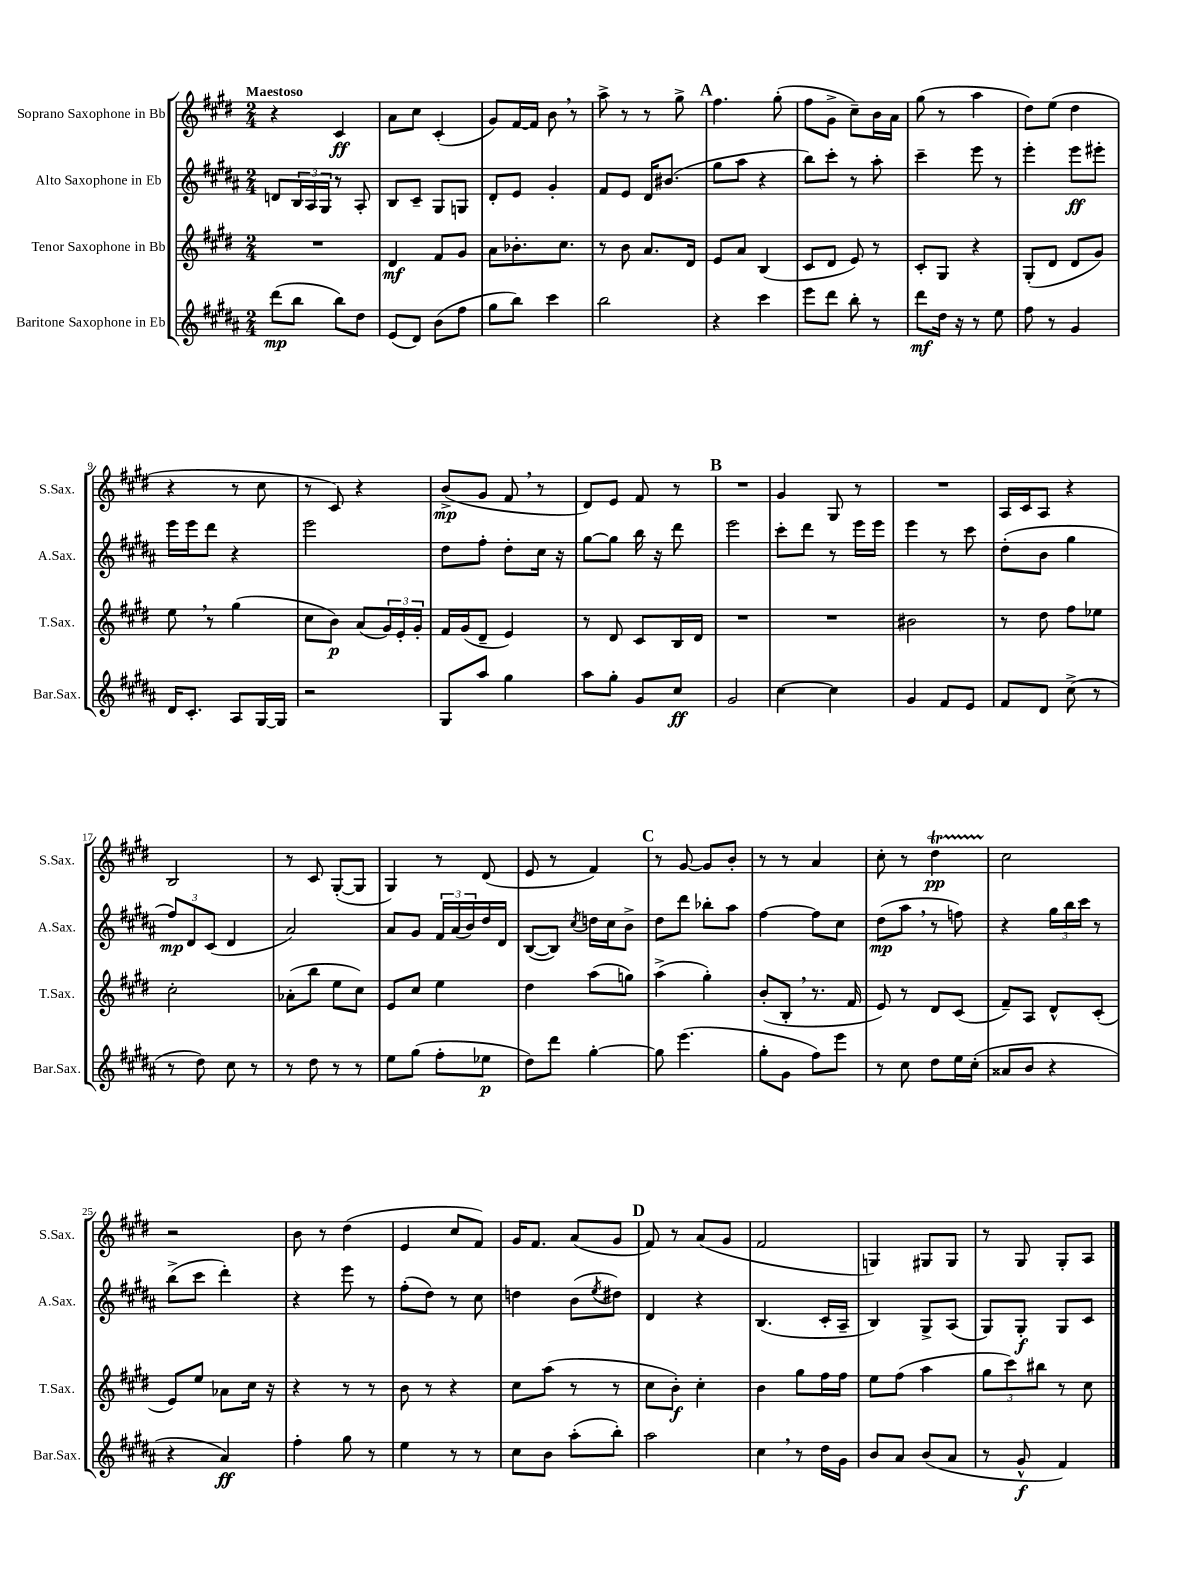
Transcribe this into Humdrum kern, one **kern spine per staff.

**kern	**dynam	**kern	**dynam	**kern	**dynam	**kern	**dynam
*part4	*part4	*part3	*part3	*part2	*part2	*part1	*part1
*staff4	*staff4	*staff3	*staff3	*staff2	*staff2	*staff1	*staff1
*I"Baritone Saxophone in Eb	*	*I"Tenor Saxophone in Bb	*	*I"Alto Saxophone in Eb	*	*I"Soprano Saxophone in Bb	*
*I'Bar.Sax.	*	*I'T.Sax.	*	*I'A.Sax.	*	*I'S.Sax.	*
*clefG2	*	*clefG2	*	*clefG2	*	*clefG2	*
*k[f#c#g#d#a#]	*	*k[f#c#g#d#]	*	*k[f#c#g#d#a#]	*	*k[f#c#g#d#]	*
*M2/4	*	*M2/4	*	*M2/4	*	*M2/4	*
=1	=1	=1	=1	=1	=1	=1	=1
!	!	!	!	!	!	!LO:TX:a:B:t=Maestoso	!
(8ddd#\L	mp	2r	.	8dn/L	.	4r	.
8bb\J	.	.	.	24B/L	.	.	.
.	.	.	.	24A#/	.	.	.
.	.	.	.	24G#/JJ	.	.	.
8bb\L)	.	.	.	8r	.	4c#/	ff
8dd#\J	.	.	.	8A#'/	.	.	.
=2	=2	=2	=2	=2	=2	=2	=2
(8e/L	.	4d#/	mf	8B/L	.	8a\L	.
8d#/J)	.	.	.	8c#~/J	.	8cc#\J	.
(8b\L	.	8f#/L	.	8G#/L	.	(4c#'/	.
8ff#\J	.	8g#/J	.	8Gn/J	.	.	.
=3	=3	=3	=3	=3	=3	=3	=3
8gg#\L	.	8a\L	.	8d#'/L	.	8g#/L)	.
8bb\J)	.	8.b-X'\	.	8e/J	.	[16f#/L	.
.	.	.	.	.	.	16f#/JJ]	.
4ccc#\	.	.	.	4g#'/	.	8b,\	.
.	.	8.cc#\J	.	.	.	.	.
.	.	.	.	.	.	8r	.
=4	=4	=4	=4	=4	=4	=4	=4
2bb\	.	8r	.	8f#/L	.	8aa^\	.
.	.	8b\	.	8e/J	.	8r	.
.	.	8.a/L	.	16d#/KL	.	8r	.
.	.	.	.	(8.b#X/J	.	.	.
.	.	.	.	.	.	8gg#^\	.
.	.	16d#/Jk	.	.	.	.	.
!!LO:REH:place=s1:t=A
=5	=5	=5	=5	=5	=5	=5	=5
4r	.	8e/L	.	8gg#\L	.	4.ff#\	.
.	.	8a/J	.	8aa#\J	.	.	.
4ccc#\	.	(4B/	.	4r	.	.	.
.	.	.	.	.	.	(8gg#'\	.
=6	=6	=6	=6	=6	=6	=6	=6
8eee\L	.	8c#/L	.	8bb\L)	.	8ff#\L	.
8ddd#\J	.	8d#/J	.	8ccc#'\J	.	8g#^\J	.
8bb'\	.	8e/)	.	8r	.	8cc#~\L)	.
8r	.	8r	.	8aa#'\	.	16b\L	.
.	.	.	.	.	.	16a\JJ	.
=7	=7	=7	=7	=7	=7	=7	=7
8ddd#\L	mf	8c#'/L	.	4ccc#~\	.	(8gg#\	.
16dd#\Jk	.	8G#/J	.	.	.	8r	.
16r	.	.	.	.	.	.	.
8r	.	4r	.	8eee\	.	4aa\	.
8ee\	.	.	.	8r	.	.	.
=8	=8	=8	=8	=8	=8	=8	=8
8ff#\	.	(8G#'/L	.	4eee'\	.	8dd#\L)	.
8r	.	8d#/J	.	.	.	(8ee\J	.
4g#/	.	8d#/L	.	8eee\L	ff	4dd#\	.
.	.	8g#/J)	.	8eee#X'\J	.	.	.
!!LO:LB:g=z
=9	=9	=9	=9	=9	=9	=9	=9
16d#/KL	.	8ee,\	.	16eee\LL	.	4r	.
8.c#'/J	.	.	.	16eee\J	.	.	.
.	.	8r	.	8ddd#\J	.	.	.
8A#/L	.	(4gg#\	.	4r	.	8r	.
[16G#/L	.	.	.	.	.	8cc#\	.
16G#/JJ]	.	.	.	.	.	.	.
=10	=10	=10	=10	=10	=10	=10	=10
2r	.	8cc#\L	.	2eee\	.	8r	.
.	.	8b\J)	p	.	.	8c#/)	.
.	.	(8a/L	.	.	.	4r	.
.	.	24g#/L)	.	.	.	.	.
.	.	24e'/	.	.	.	.	.
.	.	24g#'/JJ	.	.	.	.	.
=11	=11	=11	=11	=11	=11	=11	=11
8G#/L	.	16f#/LL	.	8dd#\L	.	(8b^/L	mp
.	.	(16g#/J	.	.	.	.	.
8aa#/J	.	8d#~/J	.	8ff#'\J	.	8g#/J	.
4gg#\	.	4e/)	.	8dd#'\L	.	8f#,/	.
.	.	.	.	16cc#\Jk	.	8r	.
.	.	.	.	16r	.	.	.
=12	=12	=12	=12	=12	=12	=12	=12
8aa#\L	.	8r	.	[8gg#\L	.	8d#/L)	.
8gg#'\J	.	8d#/	.	8gg#\J]	.	8e/J	.
8g#/L	.	8c#/L	.	16bb\	.	8f#/	.
.	.	.	.	16r	.	.	.
8cc#/J	ff	16B/L	.	8ddd#\	.	8r	.
.	.	16d#/JJ	.	.	.	.	.
!!LO:REH:place=s1:t=B
=13	=13	=13	=13	=13	=13	=13	=13
2g#/	.	2r	.	2eee\	.	2r	.
=14	=14	=14	=14	=14	=14	=14	=14
[4cc#\	.	2r	.	8ccc#'\L	.	4g#/	.
.	.	.	.	8ddd#\J	.	.	.
4cc#\]	.	.	.	8r	.	8G#/	.
.	.	.	.	16eee\LL	.	8r	.
.	.	.	.	16eee\JJ	.	.	.
=15	=15	=15	=15	=15	=15	=15	=15
4g#/	.	2b#X\	.	4eee\	.	2r	.
8f#/L	.	.	.	8r	.	.	.
8e/J	.	.	.	8ccc#\	.	.	.
=16	=16	=16	=16	=16	=16	=16	=16
8f#/L	.	8r	.	(8dd#'\L	.	16A/LL	.
.	.	.	.	.	.	16c#/J	.
8d#/J	.	8dd#\	.	8b\J	.	8A/J	.
(8cc#^\	.	8ff#\L	.	4gg#\	.	4r	.
8r	.	8ee-X\J	.	.	.	.	.
!!LO:LB:g=z
=17	=17	=17	=17	=17	=17	=17	=17
8r	.	2cc#'\	.	12ff#/L)	mp	2B/	.
.	.	.	.	12d#/	.	.	.
8dd#\)	.	.	.	.	.	.	.
.	.	.	.	(12c#/J	.	.	.
8cc#\	.	.	.	4d#/	.	.	.
8r	.	.	.	.	.	.	.
=18	=18	=18	=18	=18	=18	=18	=18
8r	.	(8a-X'\L	.	2a#/)	.	8r	.
8dd#\	.	8bb\J	.	.	.	8c#/	.
8r	.	8ee\L	.	.	.	([8G#'/L	.
8r	.	8cc#\J)	.	.	.	8G#/J]	.
=19	=19	=19	=19	=19	=19	=19	=19
8ee\L	.	8e/L	.	8a#/L	.	4G#/)	.
(8gg#\J	.	8cc#/J	.	8g#/J	.	.	.
8ff#'\L	.	4ee\	.	24f#/LL	.	8r	.
.	.	.	.	(24a#/	.	.	.
.	.	.	.	24b/)	.	.	.
8ee-X\J	p	.	.	16dd#/	.	(8d#/	.
.	.	.	.	16d#/JJ	.	.	.
=20	=20	=20	=20	=20	=20	=20	=20
8dd#\L)	.	4dd#\	.	([8B/L	.	8e/	.
8ddd#\J	.	.	.	8B/J])	.	8r	.
.	.	.	.	8qcc#/	.	.	.
[4gg#'\	.	(8aa\L	.	16ddn\LL	.	4f#/)	.
.	.	.	.	16cc#\J	.	.	.
.	.	8ggn\J)	.	8b^\J	.	.	.
!!LO:REH:place=s1:t=C
=21	=21	=21	=21	=21	=21	=21	=21
8gg#\]	.	(4aa^\	.	8dd#\L	.	8r	.
(4.eee\	.	.	.	8ddd#\J	.	[8g#/	.
.	.	4gg#'\)	.	8bb-X'\L	.	8g#/L]	.
.	.	.	.	8aa#\J	.	8b'/J	.
=22	=22	=22	=22	=22	=22	=22	=22
8gg#'\L	.	(8b'/L	.	[4ff#\	.	8r	.
8g#\J	.	8B',/J	.	.	.	8r	.
8ff#\L)	.	8.r	.	8ff#\L]	.	4a/	.
8eee\J	.	.	.	8cc#\J	.	.	.
.	.	16f#/	.	.	.	.	.
=23	=23	=23	=23	=23	=23	=23	=23
8r	.	8e/)	.	(8dd#\L	mp	8cc#'\	.
8cc#\	.	8r	.	8aa#,\J	.	8r	.
8dd#\L	.	8d#/L	.	8r	.	4dd#t\	pp
16ee\L	.	(8c#/J	.	8ffn\)	.	.	.
(16cc#'\JJ	.	.	.	.	.	.	.
=24	=24	=24	=24	=24	=24	=24	=24
8a##X/L	.	8f#~/L)	.	4r	.	2cc#\	.
8b/J	.	8A/J	.	.	.	.	.
4r	.	8d#^^/L	.	24gg#\LL	.	.	.
.	.	.	.	24bb\	.	.	.
.	.	.	.	24ccc#\JJ	.	.	.
.	.	(8c#'/J	.	8r	.	.	.
!!LO:LB:g=z
=25	=25	=25	=25	=25	=25	=25	=25
4r	.	8e/L)	.	(8bb^\L	.	2r	.
.	.	8ee/J	.	8ccc#\J	.	.	.
4a#/)	ff	8a-X\L	.	4ddd#'\)	.	.	.
.	.	16cc#\Jk	.	.	.	.	.
.	.	16r	.	.	.	.	.
=26	=26	=26	=26	=26	=26	=26	=26
4ff#'\	.	4r	.	4r	.	8b\	.
.	.	.	.	.	.	8r	.
8gg#\	.	8r	.	8eee\	.	(4dd#\	.
8r	.	8r	.	8r	.	.	.
=27	=27	=27	=27	=27	=27	=27	=27
4ee\	.	8b\	.	(8ff#'\L	.	4e/	.
.	.	8r	.	8dd#\J)	.	.	.
8r	.	4r	.	8r	.	8cc#/L	.
8r	.	.	.	8cc#\	.	8f#/J)	.
=28	=28	=28	=28	=28	=28	=28	=28
8cc#\L	.	8cc#\L	.	4ddn\	.	16g#/KL	.
.	.	.	.	.	.	8.f#/J	.
8b\J	.	(8aa\J	.	.	.	.	.
(8aa#'\L	.	8r	.	(8b\L	.	(8a/L	.
.	.	.	.	8qee/	.	.	.
8bb'\J)	.	8r	.	8dd#X\J)	.	8g#/J	.
!!LO:REH:place=s1:t=D
=29	=29	=29	=29	=29	=29	=29	=29
2aa#\	.	8cc#\L	.	4d#/	.	8f#/)	.
.	.	8b'\J)	f	.	.	8r	.
.	.	4cc#'\	.	4r	.	(8a/L	.
.	.	.	.	.	.	8g#/J	.
=30	=30	=30	=30	=30	=30	=30	=30
4cc#,\	.	4b\	.	(4.B/	.	2f#/	.
8r	.	8gg#\L	.	.	.	.	.
16dd#\LL	.	16ff#\L	.	16c#'/LL	.	.	.
16g#\JJ	.	16ff#\JJ	.	16A#~/JJ	.	.	.
=31	=31	=31	=31	=31	=31	=31	=31
8b/L	.	8ee\L	.	4B/)	.	4Gn/)	.
8a#/J	.	(8ff#\J	.	.	.	.	.
(8b/L	.	4aa\	.	8G#^/L	.	8G#X/L	.
8a#/J	.	.	.	(8A#/J	.	8G#/J	.
=32	=32	=32	=32	=32	=32	=32	=32
8r	.	12gg#\L	.	8G#/L)	.	8r	.
.	.	12ccc#\)	.	.	.	.	.
8g#^^/	f	.	.	8G#'/J	f	8G#/	.
.	.	12bb#X\J	.	.	.	.	.
4f#/)	.	8r	.	8G#/L	.	8G#'/L	.
.	.	8cc#\	.	8c#/J	.	8A/J	.
==	==	==	==	==	==	==	==
*-	*-	*-	*-	*-	*-	*-	*-
